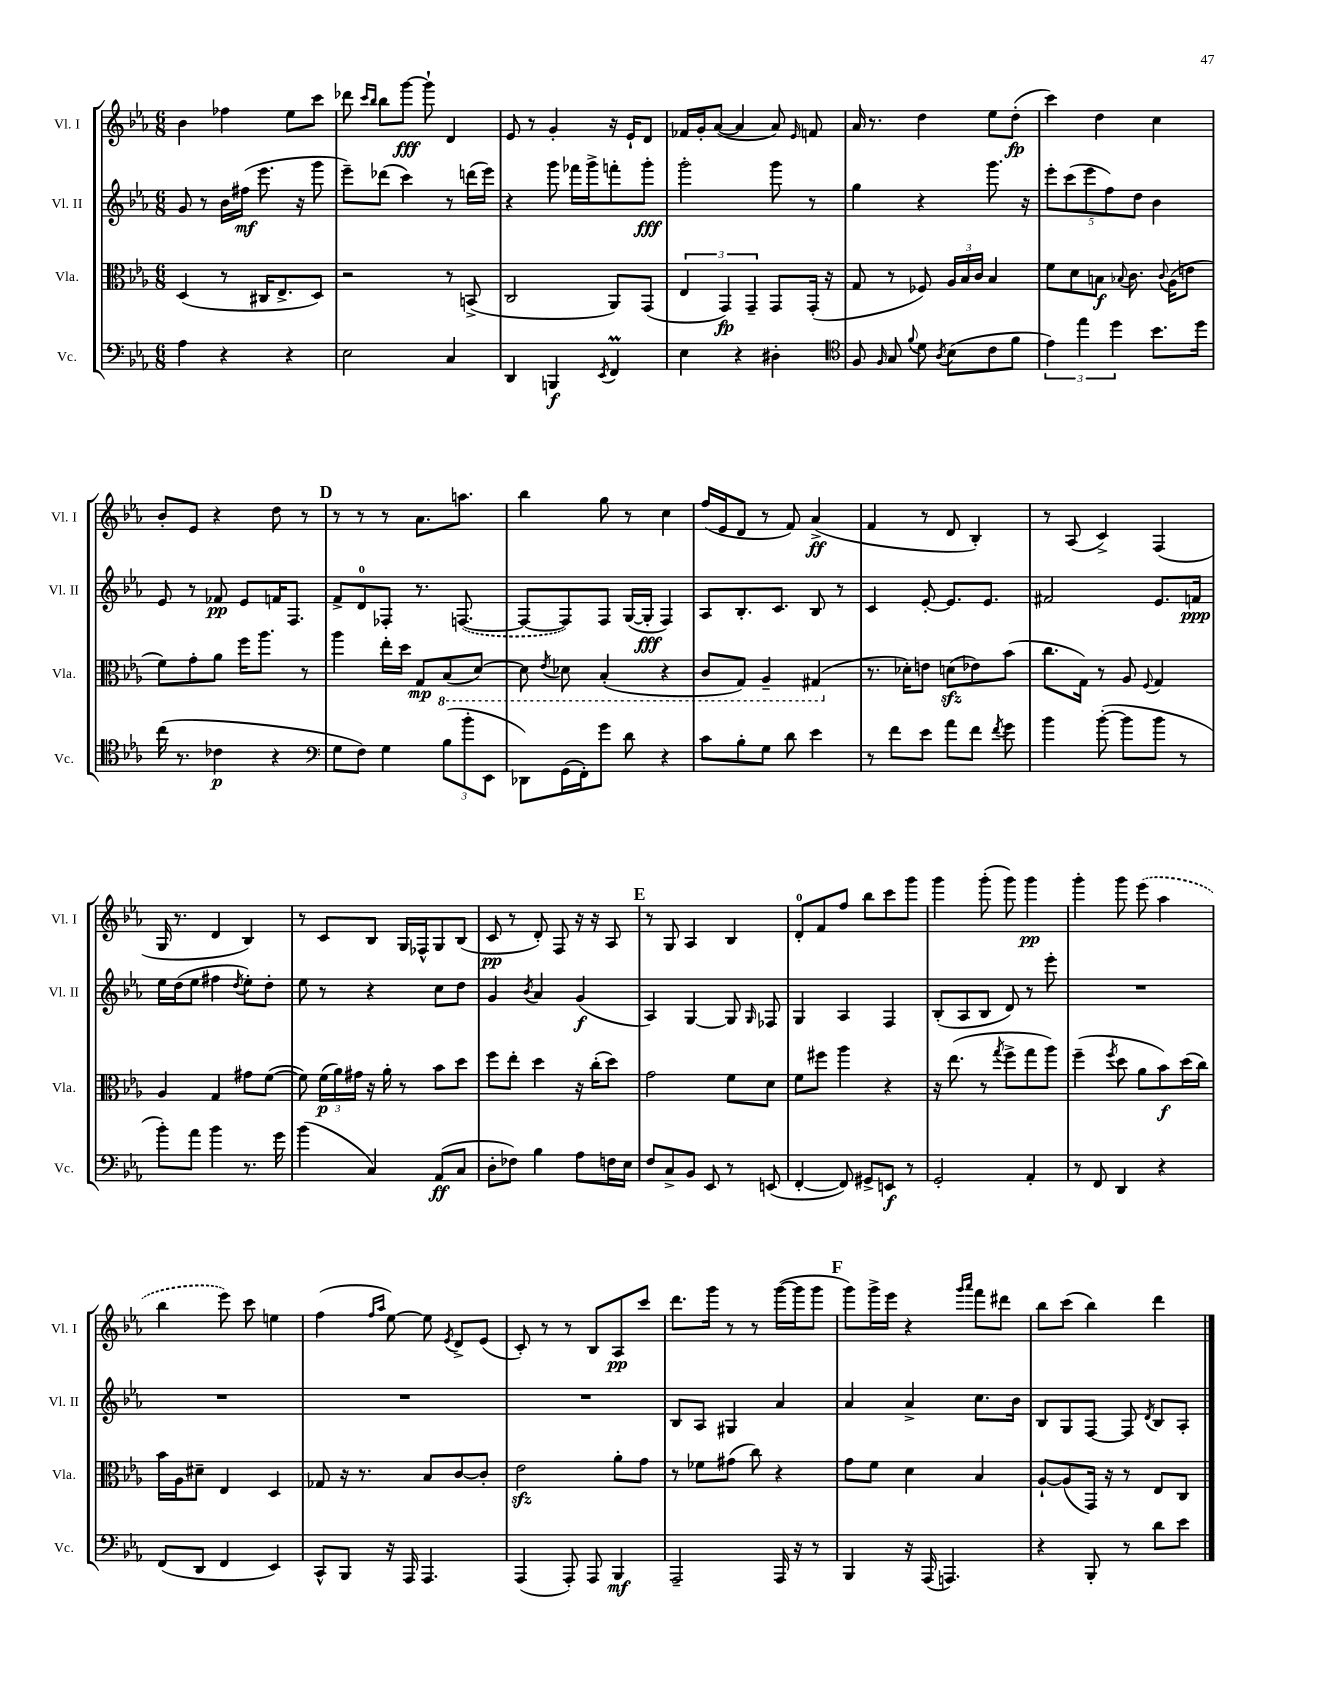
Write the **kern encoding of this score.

**kern	**dynam	**kern	**dynam	**kern	**dynam	**kern	**dynam
*part4	*part4	*part3	*part3	*part2	*part2	*part1	*part1
*staff4	*staff4	*staff3	*staff3	*staff2	*staff2	*staff1	*staff1
*I"Vc.	*	*I"Vla.	*	*I"Vl. II	*	*I"Vl. I	*
*I'Vc.	*	*I'Vla.	*	*I'Vl. II	*	*I'Vl. I	*
*clefF4	*	*clefC3	*	*clefG2	*	*clefG2	*
*k[b-e-a-]	*	*k[b-e-a-]	*	*k[b-e-a-]	*	*k[b-e-a-]	*
*M6/8	*	*M6/8	*	*M6/8	*	*M6/8	*
=23	=23	=23	=23	=23	=23	=23	=23
4A-\	.	(4D/	.	8g/	.	4b-\	.
.	.	.	.	8r	.	.	.
4r	.	8r	.	16b-\LL	.	4ff-X\	.
.	.	.	.	(16ff#X\JJ	mf	.	.
.	.	16C#X/KL	.	8.eee-\	.	.	.
.	.	8.E-^/	.	.	.	.	.
4r	.	.	.	.	.	8ee-\L	.
.	.	.	.	16r	.	.	.
.	.	8D/J)	.	8ggg\	.	8ccc\J	.
=24	=24	=24	=24	=24	=24	=24	=24
2E-\	.	2r	.	8eee-~\L)	.	8ddd-X\	.
.	.	.	.	.	.	16qqccc/LL	.
.	.	.	.	.	.	16qqbb-/JJ	.
.	.	.	.	(8ddd-X\J	.	8bb-\L	.
.	.	.	.	4ccc\)	.	[8ggg\J	fff
.	.	.	.	.	.	8ggg`\]	.
4C/	.	8r	.	8r	.	4d/	.
.	.	(8BBn^/	.	(16dddn\LL	.	.	.
.	.	.	.	16eee-\JJ)	.	.	.
=25	=25	=25	=25	=25	=25	=25	=25
4DD/	.	2C/	.	4r	.	8e-/	.
.	.	.	.	.	.	8r	.
4BBBn/	f	.	.	8ggg\	.	4g'/	.
.	.	.	.	16fff-X\LL	.	.	.
.	.	.	.	16ggg^\J	.	.	.
8qEE-/	.	.	.	.	.	.	.
4FFM/	.	8AA-/L)	.	8fffn'\	.	16r	.
.	.	.	.	.	.	16e-`/KL	.
.	.	(8GG/J	.	8ggg'\J	fff	8d/J	.
=26	=26	=26	=26	=26	=26	=26	=26
4E-\	.	6E-/	.	2ggg'\	.	16f-X/LL	.
.	.	.	.	.	.	16g'/J	.
.	.	.	.	.	.	([8a-/J	.
.	.	6GG/)	fp	.	.	.	.
4r	.	.	.	.	.	4a-/]	.
.	.	6GG~/	.	.	.	.	.
4D#X'\	.	8GG/L	.	8ggg\	.	8a-/)	.
.	.	.	.	.	.	16qqe-/	.
.	.	(16GG'/Jk	.	8r	.	8fn/	.
.	.	16r	.	.	.	.	.
=27	=27	=27	=27	=27	=27	=27	=27
*clefC4	*	*	*	*	*	*	*
8F/	.	8G/	.	4gg\	.	16a-/	.
.	.	.	.	.	.	8.r	.
16qqF/	.	.	.	.	.	.	.
8G/	.	8r	.	.	.	.	.
8qqf/	.	.	.	.	.	.	.
8d\	.	8F-X/)	.	4r	.	4dd\	.
8qA-/	.	.	.	.	.	.	.
(8B-\L	.	24A-/LL	.	.	.	.	.
.	.	24B-/	.	.	.	.	.
.	.	24c/JJ	.	.	.	.	.
8c\	.	4B-/	.	8.ggg\	.	8ee-\L	.
8f\J	.	.	.	.	.	(8dd'\J	fp
.	.	.	.	16r	.	.	.
=28	=28	=28	=28	=28	=28	=28	=28
6e-\)	.	8f\L	.	10eee-'\L	.	4ccc\)	.
.	.	.	.	(10ccc\	.	.	.
.	.	8d\	.	.	.	.	.
6ee-\	.	.	.	.	.	.	.
.	.	.	.	10eee-\	.	.	.
.	.	8Bn\J	f	.	.	4dd\	.
.	.	.	.	10ff\)	.	.	.
6dd\	.	.	.	.	.	.	.
.	.	8qqB-X/	.	.	.	.	.
.	.	8.c\	.	.	.	.	.
.	.	.	.	10dd\J	.	.	.
8.b-\L	.	.	.	4b-\	.	4cc\	.
.	.	8qqc/	.	.	.	.	.
.	.	(16A-\KL	.	.	.	.	.
.	.	8en\J	.	.	.	.	.
16dd\Jk	.	.	.	.	.	.	.
!!LO:LB:g=z
=29	=29	=29	=29	=29	=29	=29	=29
(16cc\	.	8f\L)	.	8e-/	.	8b-'/L	.
8.r	.	.	.	.	.	.	.
.	.	8g'\	.	8r	.	8e-/J	.
4c-X\	p	8a-\J	.	8f-X/	pp	4r	.
.	.	16ff\KL	.	8e-/L	.	.	.
.	.	8.aa-\J	.	.	.	.	.
4r	.	.	.	16fn/K	.	8dd\	.
.	.	.	.	8.F/J	.	.	.
.	.	8r	.	.	.	8r	.
!!LO:REH:place=s1:t=D
=30	=30	=30	=30	=30	=30	=30	=30
*clefF4	*	*	*	*	*	*	*
8G\L	.	4aa-\	.	8f^/L	.	8r	.
8F\J)	.	.	.	8d/	.	8r	.
4G\	.	16ee-'\LL	.	8F-X'/J	.	8r	.
.	.	16dd\JJ	.	.	.	.	.
.	.	8G/L	mp	8.r	.	8.a-\L	.
*	*	*8ba	*	*	*	*	*
(12B-\L	.	(8BB-/	.	.	.	.	.
.	.	.	.	([8.Fn/	.	8.aan\J	.
12b-'\	.	.	.	.	.	.	.
.	.	[8D/J)	.	.	.	.	.
12EE-\J	.	.	.	.	.	.	.
=31	=31	=31	=31	=31	=31	=31	=31
8DD-X\L)	.	8D\]	.	8F/L_	.	4bb-\	.
.	.	8qE-/	.	.	.	.	.
(16GG\L	.	8D-X\	.	8F/])	.	.	.
16FF'\J)	.	.	.	.	.	.	.
8g\J	.	(4BB-'/	.	8F/J	.	8gg\	.
8d\	.	.	.	([16G/LL	.	8r	.
.	.	.	.	16G'/JJ]	fff	.	.
4r	.	4r	.	4F/)	.	4cc\	.
=32	=32	=32	=32	=32	=32	=32	=32
8c\L	.	8C/L	.	8A-/L	.	(16ff/LL	.
.	.	.	.	.	.	16e-/J	.
8B-'\	.	8GG/J)	.	8.B-'/	.	8d/J	.
8G\J	.	4AA-~/	.	.	.	8r	.
.	.	.	.	8.c/J	.	.	.
8d\	.	.	.	.	.	8f/)	.
4e-\	.	(4GG#X/	.	8B-/	.	(4a-^/	ff
.	.	.	.	8r	.	.	.
=33	=33	=33	=33	=33	=33	=33	=33
*	*	*X8ba	*	*	*	*	*
8r	.	8.r	.	4c/	.	4f/	.
8f\L	.	.	.	.	.	.	.
.	.	16d-X'\KL)	.	.	.	.	.
8e-\J	.	8en\J	.	[8e-'/	.	8r	.
8a-\L	.	(8dnzz\L	.	8.e-/L]	.	8d/	.
8f\J	.	8e-X\)	.	.	.	4B-'/)	.
.	.	.	.	8.e-/J	.	.	.
8qf/	.	.	.	.	.	.	.
8g\	.	(8b-\J	.	.	.	.	.
=34	=34	=34	=34	=34	=34	=34	=34
4b-\	.	8.cc\L	.	2f#X/	.	8r	.
.	.	.	.	.	.	(8A-/	.
.	.	16G\Jk)	.	.	.	.	.
([8b-'\	.	8r	.	.	.	4c^/)	.
8b-\L]	.	8A-/	.	.	.	.	.
.	.	8qqF/	.	.	.	.	.
8b-\J	.	4G/	.	8.e-/L	.	(4F/	.
8r	.	.	.	.	.	.	.
.	.	.	.	16fn/Jk	ppp	.	.
!!LO:LB:g=z
=35	=35	=35	=35	=35	=35	=35	=35
8b-'\L)	.	4A-/	.	16ee-\LL	.	16G/	.
.	.	.	.	(16dd\J	.	8.r	.
8a-\J	.	.	.	8ee-\J	.	.	.
4b-\	.	4G/	.	4ff#X\	.	4d/	.
.	.	.	.	8qdd/	.	.	.
8.r	.	8g#X\L	.	8ee-'\L)	.	4B-/)	.
.	.	([8f\J	.	8dd'\J	.	.	.
16g\	.	.	.	.	.	.	.
=36	=36	=36	=36	=36	=36	=36	=36
(4b-\	.	8f\])	.	8ee-\	.	8r	.
.	.	(24f\LL	p	8r	.	8c/L	.
.	.	24a-\)	.	.	.	.	.
.	.	24g#X\JJ	.	.	.	.	.
4C/)	.	16r	.	4r	.	8B-/J	.
.	.	16a-'\	.	.	.	.	.
.	.	8r	.	.	.	16G/LL	.
.	.	.	.	.	.	16F-X^^/J	.
(8AA-/L	ff	8b-\L	.	8cc\L	.	8G/	.
8C/J	.	8dd\J	.	8dd\J	.	(8B-/J	.
=37	=37	=37	=37	=37	=37	=37	=37
8D'\L	.	8ff\L	.	4g/	.	8c/	pp
8F-X\J)	.	8ee-'\J	.	.	.	8r	.
.	.	.	.	8qb-/	.	.	.
4B-\	.	4dd\	.	4a-/	.	8d'/)	.
.	.	.	.	.	.	8F/	.
8A-\L	.	16r	.	(4g/	f	16r	.
.	.	(16cc'\KL	.	.	.	16r	.
16Fn\L	.	8dd\J)	.	.	.	8A-/	.
16E-\JJ	.	.	.	.	.	.	.
!!LO:REH:place=s1:t=E
=38	=38	=38	=38	=38	=38	=38	=38
8F/L	.	2g\	.	4A-/)	.	8r	.
8C^/	.	.	.	.	.	8G/	.
8BB-/J	.	.	.	[4G/	.	4A-/	.
8EE-/	.	.	.	.	.	.	.
8r	.	8f\L	.	8G/]	.	4B-/	.
.	.	.	.	16qqG/	.	.	.
(8EEn/	.	8d\J	.	8F-X/	.	.	.
=39	=39	=39	=39	=39	=39	=39	=39
[4FF'/	.	8f\L	.	4G/	.	8d'/L	.
.	.	8ff#X\J	.	.	.	8f/	.
8FF/])	.	4aa-\	.	4A-/	.	8ff/J	.
8GG#X^/L	.	.	.	.	.	8bb-\L	.
8EEn/J	f	4r	.	4F/	.	8ccc\	.
8r	.	.	.	.	.	8ggg\J	.
=40	=40	=40	=40	=40	=40	=40	=40
2GG'/	.	16r	.	(8B-'/L	.	4ggg\	.
.	.	(8.ee-\	.	.	.	.	.
.	.	.	.	8A-/	.	.	.
.	.	8r	.	8B-/J	.	(8ggg'\	.
.	.	8qgg/	.	.	.	.	.
.	.	8ff^\L	.	8d/)	.	8ggg\)	.
4AA-'/	.	8gg\	.	8r	.	4ggg\	pp
.	.	8aa-\J)	.	8eee-'\	.	.	.
=41	=41	=41	=41	=41	=41	=41	=41
8r	.	(4ff~\	.	2.r	.	4ggg'\	.
8FF/	.	.	.	.	.	.	.
.	.	8qff/	.	.	.	.	.
4DD/	.	8dd\	.	.	.	8ggg\	.
.	.	8a-\L	.	.	.	(8eee-\	.
4r	.	8b-\)	f	.	.	4aa-\	.
.	.	(16dd\L	.	.	.	.	.
.	.	16cc\JJ)	.	.	.	.	.
!!LO:LB:g=z
=42	=42	=42	=42	=42	=42	=42	=42
(8FF/L	.	16b-\LL	.	2.r	.	4bb-\	.
.	.	16A-\J	.	.	.	.	.
8DD/J	.	8d#X~\J	.	.	.	.	.
4FF/	.	4E-/	.	.	.	8eee-\)	.
.	.	.	.	.	.	8ccc\	.
4EE-/)	.	4D/	.	.	.	4een\	.
=43	=43	=43	=43	=43	=43	=43	=43
8CC^^/L	.	8G-X/	.	2.r	.	(4ff\	.
8BBB-/J	.	16r	.	.	.	.	.
.	.	8.r	.	.	.	.	.
.	.	.	.	.	.	16qqff/LL	.
.	.	.	.	.	.	16qqaa-/JJ	.
16r	.	.	.	.	.	[8ee-\)	.
16AAA-/	.	.	.	.	.	.	.
4.AAA-/	.	8B-/L	.	.	.	8ee-\]	.
.	.	.	.	.	.	8qe-/	.
.	.	[8c/	.	.	.	8d^/L	.
.	.	8c'/J]	.	.	.	(8e-/J	.
=44	=44	=44	=44	=44	=44	=44	=44
(4AAA-/	.	2e-zz\	.	2.r	.	8c'/)	.
.	.	.	.	.	.	8r	.
8AAA-'/)	.	.	.	.	.	8r	.
8AAA-/	.	.	.	.	.	8B-/L	.
4BBB-/	mf	8a-'\L	.	.	.	8A-/	pp
.	.	8g\J	.	.	.	8ccc/J	.
=45	=45	=45	=45	=45	=45	=45	=45
2AAA-~/	.	8r	.	8B-/L	.	8.ddd\L	.
.	.	8f-X\L	.	8A-/J	.	.	.
.	.	.	.	.	.	16ggg\Jk	.
.	.	(8g#X\J	.	4G#X/	.	8r	.
.	.	8cc\)	.	.	.	8r	.
16AAA-/	.	4r	.	4a-/	.	([16ggg\LL	.
16r	.	.	.	.	.	16ggg\J]	.
8r	.	.	.	.	.	8ggg\J	.
!!LO:REH:place=s1:t=F
=46	=46	=46	=46	=46	=46	=46	=46
4BBB-/	.	8g\L	.	4a-/	.	8ggg\L)	.
.	.	8f\J	.	.	.	16ggg^\L	.
.	.	.	.	.	.	16eee-\JJ	.
16r	.	4d\	.	4a-^/	.	4r	.
(16AAA-/	.	.	.	.	.	.	.
4.AAAn/)	.	.	.	.	.	.	.
.	.	.	.	.	.	16qqggg/LL	.
.	.	.	.	.	.	16qqaaa-/JJ	.
.	.	4B-/	.	8.cc\L	.	8fff\L	.
.	.	.	.	.	.	8ddd#X\J	.
.	.	.	.	16b-\Jk	.	.	.
=47	=47	=47	=47	=47	=47	=47	=47
4r	.	[8A-`/L	.	8B-/L	.	8bb-\L	.
.	.	(8A-/]	.	8G/	.	(8ccc\J	.
8BBB-'/	.	16GG/Jk)	.	[8F/J	.	4bb-\)	.
.	.	16r	.	.	.	.	.
8r	.	8r	.	8F/]	.	.	.
.	.	.	.	8qd/	.	.	.
8d\L	.	8E-/L	.	8B-/L	.	4ddd\	.
8e-\J	.	8C/J	.	8A-'/J	.	.	.
==	==	==	==	==	==	==	==
*-	*-	*-	*-	*-	*-	*-	*-
